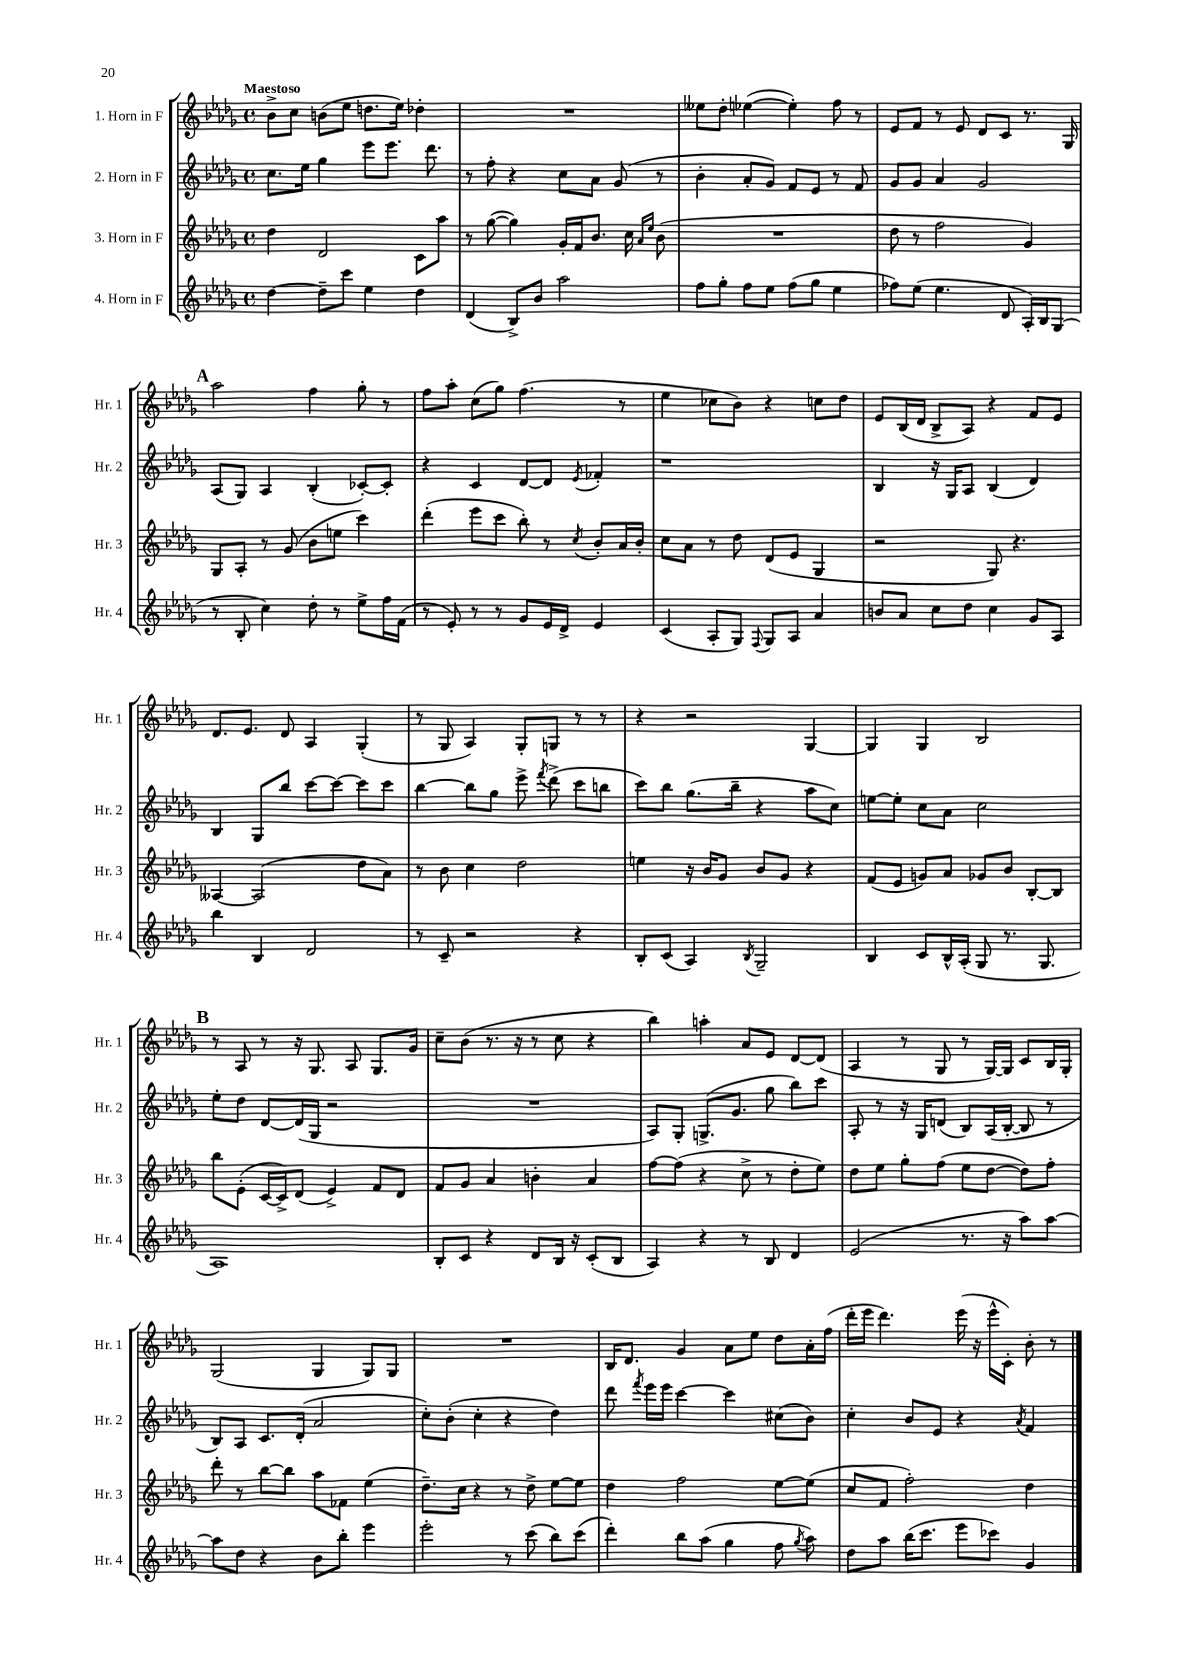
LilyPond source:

<<
\new StaffGroup <<
\new Staff = "s0" \with { instrumentName = "1. Horn in F" shortInstrumentName = "Hr. 1" } {
    \clef treble \key des \major \defaultTimeSignature \time 4/4 \tempo "Maestoso"
    \autoBeamOff bes'8[-> c''8] b'8[( ees''8] d''8.[ ees''16]) des''4-. |
    R1 |
    eeses''8[ des''8]-. ees''4~( ees''4-.) f''8 r8 |
    ees'8[ f'8] r8 ees'8 des'8[ c'8] r8. ges16 |
    \mark \markup { \bold "A" } aes''2 f''4 ges''8-. r8 |
    f''8[ aes''8]-. c''8[( ges''8]) f''4.( r8 |
    ees''4 ces''8[ bes'8]) r4 c''8[ des''8] |
    ees'8[ bes16( des'16] bes8[-> aes8]) r4 f'8[ ees'8] |
    des'8.[ ees'8.] des'8 aes4 ges4-.( |
    r8 ges8 aes4) ges8[-. g8] r8 r8 |
    r4 r2 ges4~ |
    ges4 ges4 bes2 |
    \mark \markup { \bold "B" } r8 aes8 r8 r16 ges8. aes8 ges8.[ ges'16] |
    c''8[-- bes'8]( r8. r16 r8 c''8 r4 |
    bes''4) a''4-. aes'8[ ees'8] des'8[~ des'8]( |
    aes4 r8 ges8 r8 ges16[~) ges16] c'8[ bes16 ges16]-. |
    ges2( ges4 ges8[) ges8] |
    R1 |
    bes16[ des'8.] ges'4 aes'8[ ees''8] des''8[ aes'16-. f''16]( |
    des'''16[-. ees'''16] des'''4.) ees'''16( r16 ees'''16[-^ c'16]-.) bes'8-. r8 \bar "|." |
}
\new Staff = "s1" \with { instrumentName = "2. Horn in F" shortInstrumentName = "Hr. 2" } {
    \clef treble \key des \major \defaultTimeSignature \time 4/4
    \autoBeamOff c''8.[ ees''16] ges''4 ees'''8[ ees'''8.] des'''8. |
    r8 f''8-. r4 c''8[ aes'8] ges'8( r8 |
    bes'4-. aes'8[-. ges'8]) f'8[ ees'8] r8 f'8 |
    ges'8[ ges'8] aes'4 ges'2 |
    \mark \markup { \bold "A" } aes8[( ges8]) aes4 bes4-.( ces'8[~-.) ces'8]-. |
    r4 c'4 des'8[~ des'8] \acciaccatura { ees'8 } fes'4-. |
    r1 |
    bes4 r16 ges16[ aes8] bes4( des'4) |
    bes4 ges8[ bes''8] c'''8[~ c'''8]~ c'''8[ c'''8] |
    bes''4~ bes''8[ ges''8] ees'''8-> \acciaccatura { f'''8 } des'''8->( c'''8[ b''8] |
    c'''8[) bes''8] ges''8.[( bes''16]-- r4 aes''8[ c''8]) |
    e''8[~ e''8]-. c''8[ aes'8] c''2 |
    \mark \markup { \bold "B" } ees''8[-. des''8] des'8[~ des'16( ges16] r2 |
    R1 |
    aes8[) ges8]-. g8.[->( ges'8.] ges''8 bes''8[) c'''8] |
    aes8-. r8 r16 ges16[ d'8]( bes8[) aes16( bes16]~-. bes8 r8 |
    bes8[) aes8] c'8.[ des'16]-.( aes'2 |
    c''8[-.) bes'8]-.( c''4-. r4 des''4) |
    des'''8 \acciaccatura { f'''8 } ees'''16[ ees'''16] c'''4~ c'''4 cis''8[( bes'8]) |
    c''4-. bes'8[ ees'8] r4 \acciaccatura { aes'8 } f'4 \bar "|." |
}
\new Staff = "s2" \with { instrumentName = "3. Horn in F" shortInstrumentName = "Hr. 3" } {
    \clef treble \key des \major \defaultTimeSignature \time 4/4
    \autoBeamOff des''4 des'2 c'8[ aes''8] |
    r8 ges''8~( ges''4) ges'16[-. f'16 bes'8.] c''16 \grace { aes'16[ ees''16] } bes'8( |
    R1 |
    des''8 r8 f''2 ges'4) |
    \mark \markup { \bold "A" } ges8[ aes8]-. r8 ges'8( bes'8[ e''8] c'''4) |
    des'''4-.( ees'''8[ c'''8] bes''8-.) r8 \acciaccatura { c''8 } bes'8[-. aes'16 bes'16]-. |
    c''8[ aes'8] r8 des''8 des'8[( ees'8] ges4 |
    r2 ges8) r4. |
    aeses4~ aeses2( des''8[ aes'8]) |
    r8 bes'8 c''4 des''2 |
    e''4 r16 bes'16[ ges'8] bes'8[ ges'8] r4 |
    f'8[( ees'8] g'8[) aes'8] ges'8[ bes'8] bes8[~-. bes8] |
    \mark \markup { \bold "B" } bes''8[ ees'8]-.( c'16[~ c'16->) des'8]( ees'4->) f'8[ des'8] |
    f'8[ ges'8] aes'4 b'4-. aes'4 |
    f''8[~ f''8]( r4 c''8-> r8 des''8[-. ees''8]) |
    des''8[ ees''8] ges''8[-. f''8]( ees''8[ des''8]~ des''8[) f''8]-. |
    des'''8-. r8 bes''8[~ bes''8] aes''8[ fes'8] ees''4( |
    des''8.[--) c''16] r4 r8 des''8-> ees''8[~ ees''8] |
    des''4 f''2 ees''8[~ ees''8]( |
    c''8[ f'8] f''2-.) des''4 \bar "|." |
}
\new Staff = "s3" \with { instrumentName = "4. Horn in F" shortInstrumentName = "Hr. 4" } {
    \clef treble \key des \major \defaultTimeSignature \time 4/4
    \autoBeamOff des''4~ des''8[-- c'''8] ees''4 des''4 |
    des'4( bes8[->) bes'8] aes''2 |
    f''8[ ges''8]-. f''8[ ees''8] f''8[( ges''8] ees''4 |
    fes''8[) ees''8]( ees''4. des'8 aes16[-.) bes16 ges8]( |
    \mark \markup { \bold "A" } r8 bes8-. c''4) des''8-. r8 ees''8[-> f''16 f'16]( |
    r8 ees'8-.) r8 r8 ges'8[ ees'16 des'16]-> ees'4 |
    c'4( aes8[-. ges8]) \appoggiatura { f8 } ges8[ aes8] aes'4 |
    b'8[ aes'8] c''8[ des''8] c''4 ges'8[ aes8] |
    bes''4 bes4 des'2 |
    r8 c'8-- r2 r4 |
    bes8[-. c'8]( aes4) \acciaccatura { bes8 } ges2-- |
    bes4 c'8[ bes16-^ aes16]-.( ges8 r8. ges8. |
    \mark \markup { \bold "B" } aes1) |
    bes8[-. c'8] r4 des'8[ bes16] r16 c'8[-.( bes8] |
    aes4) r4 r8 bes8 des'4 |
    ees'2( r8. r16 aes''8[) aes''8]~ |
    aes''8[ des''8] r4 bes'8[ bes''8]-. ees'''4 |
    ees'''2-. r8 c'''8( bes''8[) c'''8]( |
    des'''4-.) bes''8[ aes''8]( ges''4 f''8 \acciaccatura { ges''8 } aes''8) |
    des''8[ aes''8] bes''16[( c'''8.] ees'''8[ ces'''8]) ges'4 \bar "|." |
}
>>
>>
\layout { \context { \Score \remove "Bar_number_engraver" } }
